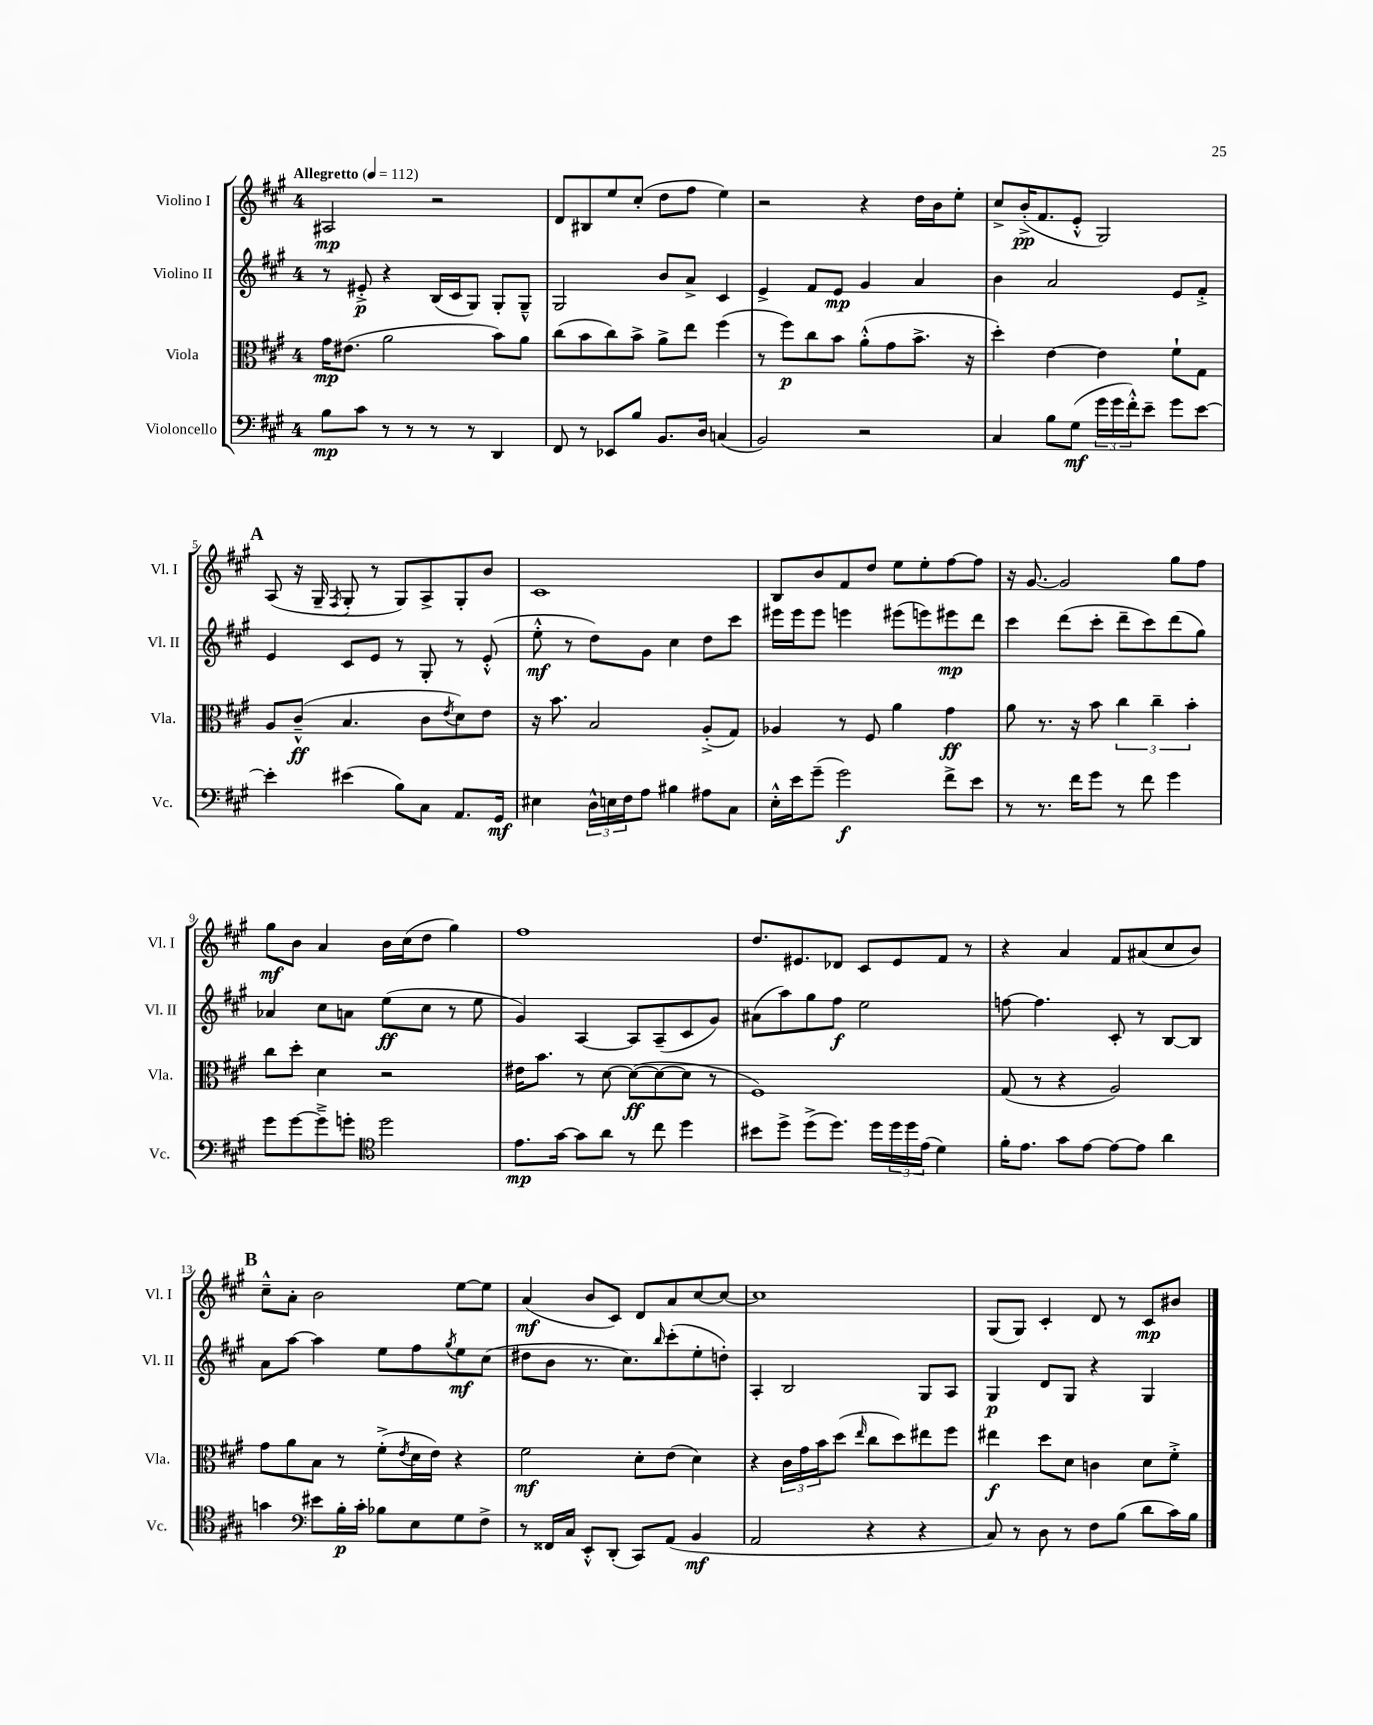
<<
\new StaffGroup <<
\new Staff = "s0" \with { instrumentName = "Violino I" shortInstrumentName = "Vl. I" } {
    \clef treble \key a \major \once \override Staff.TimeSignature.style = #'single-digit \time 4/4 \tempo "Allegretto" 4 = 112
    ais2\mp r2 |
    d'8 bis8 e''8 cis''8-.( d''8 fis''8 e''4) |
    r2 r4 d''16 b'16 e''8-. |
    cis''8-> b'16-.->\pp( fis'8. e'8-.-^ gis2) |
    \mark \markup { \bold "A" } a8( r16 gis16-- \acciaccatura { fis8 } gis8-. r8 gis8) a8-> gis8-. b'8 |
    cis'1 |
    b8 b'8 fis'8 d''8 e''8 e''8-. fis''8~ fis''8 |
    r16 gis'8.~ gis'2 gis''8 fis''8 |
    gis''8\mf b'8 a'4 b'16 cis''16( d''8 gis''4) |
    fis''1 |
    d''8. eis'8. des'8 cis'8 eis'8 fis'8 r8 |
    r4 a'4 fis'8 ais'8( cis''8 b'8) |
    \mark \markup { \bold "B" } cis''8---^ a'8-. b'2 e''8~ e''8 |
    a'4\mf( b'8 cis'8) d'8 a'8 cis''8~ cis''8~ |
    cis''1 |
    gis8( gis8) cis'4-. d'8 r8 cis'8\mp bis'8 \bar "|." |
}
\new Staff = "s1" \with { instrumentName = "Violino II" shortInstrumentName = "Vl. II" } {
    \clef treble \key a \major \once \override Staff.TimeSignature.style = #'single-digit \time 4/4
    r8 eis'8-.->\p r4 b16( cis'16 gis8) gis8-. gis8---^ |
    gis2 b'8 a'8-> cis'4 |
    e'4-> fis'8 e'8\mp gis'4 a'4 |
    b'4 a'2 e'8 fis'8-.-> |
    \mark \markup { \bold "A" } e'4 cis'8 e'8 r8 gis8-. r8 e'8-.-^( |
    e''8-.-^\mf r8 d''8) gis'8 cis''4 d''8 cis'''8 |
    eis'''16 eis'''16 eis'''8 e'''4 eis'''8( e'''8) eis'''8\mp d'''8 |
    cis'''4 d'''8( cis'''8-. d'''8-- cis'''8) d'''8( gis''8) |
    aes'4 cis''8 a'8 e''8\ff( cis''8 r8 e''8 |
    gis'4) a4~ a8 a8--( cis'8 gis'8) |
    ais'8( a''8) gis''8 fis''8\f e''2 |
    f''8~ f''4. cis'8-. r8 b8~ b8 |
    \mark \markup { \bold "B" } a'8 a''8~ a''4 e''8 fis''8 \acciaccatura { gis''8 } e''8\mf cis''8( |
    dis''8 b'8 r8. cis''8.) \grace { b''16 } cis'''8-.( e''8-. d''8-.) |
    a4-. b2 gis8 a8 |
    gis4\p d'8 gis8 r4 gis4 \bar "|." |
}
\new Staff = "s2" \with { instrumentName = "Viola" shortInstrumentName = "Vla." } {
    \clef alto \key a \major \once \override Staff.TimeSignature.style = #'single-digit \time 4/4
    gis'16\mp eis'8.( a'2 b'8) a'8 |
    cis''8( b'8 cis''8) b'8-> a'8-> e''8 fis''4( |
    r8 fis''8\p) cis''8 b'8 a'8-.-^( gis'8 b'8.-> r16 |
    d''4-.) e'4~ e'4 fis'8-! gis8 |
    \mark \markup { \bold "A" } a8 cis'8---^\ff( b4. cis'8 \acciaccatura { e'8 } d'8) e'8 |
    r16 b'8. b2 a8-.->( gis8) |
    aes4 r8 fis8 a'4 gis'4\ff |
    a'8 r8. r16 b'8 \tuplet 3/2 { cis''4 cis''4-- b'4-. } |
    cis''8 d''8-. d'4 r2 |
    eis'16 b'8. r8 d'8~ d'8~\ff( d'8~ d'8 r8 |
    fis1) |
    gis8( r8 r4 a2) |
    \mark \markup { \bold "B" } gis'8 a'8 b8 r8 fis'8-.->( \acciaccatura { e'8 } d'16 e'16) r4 |
    fis'2\mf d'8-. e'8( d'4) |
    r4 \tuplet 3/2 { cis'16 gis'16 b'16 } d''8( \grace { e''16 } cis''8 d''8) eis''8 fis''8 |
    eis''4\f d''8 d'8 c'4 d'8 fis'8-.-> \bar "|." |
}
\new Staff = "s3" \with { instrumentName = "Violoncello" shortInstrumentName = "Vc." } {
    \clef bass \key a \major \once \override Staff.TimeSignature.style = #'single-digit \time 4/4
    b8\mp cis'8 r8 r8 r8 r8 d,4 |
    fis,8 r8 ees,8 b8 b,8. d16 c4( |
    b,2) r2 |
    cis4 b8 gis8\mf( \tuplet 3/2 { gis'16 gis'16 fis'16-.-^) } e'8-- gis'8 e'8~ |
    \mark \markup { \bold "A" } e'4-. eis'4( b8) cis8 a,8. gis,16\mf |
    eis4 \tuplet 3/2 { d16-^ e16 fis16 } a8 bis4 ais8 cis8 |
    e16-.-^ e'16 gis'8--( gis'2\f) fis'8-> e'8 |
    r8 r8. fis'16 gis'8 r8 fis'8 gis'4 |
    gis'8 gis'8~ gis'8---> g'8-. \clef tenor d''2 |
    e'8.\mp gis'16~ gis'8 a'8 r8 cis''8 d''4 |
    bis'8 d''8-> d''8->( d''8.) d''16 \tuplet 3/2 { d''16 d''16 e'16( } d'4) |
    fis'16-. e'8. gis'8 e'8~ e'8~ e'8 a'4 |
    \mark \markup { \bold "B" } g'4 \clef bass eis'8 b16-.\p cis'16-. bes8 e8 gis8 fis8-> |
    r8 fisis,16 cis16 e,8-.-^ d,8-.( cis,8) a,8( b,4\mf |
    a,2 r4 r4 |
    cis8) r8 d8 r8 fis8 b8( d'8 cis'16) b16 \bar "|." |
}
>>
>>
